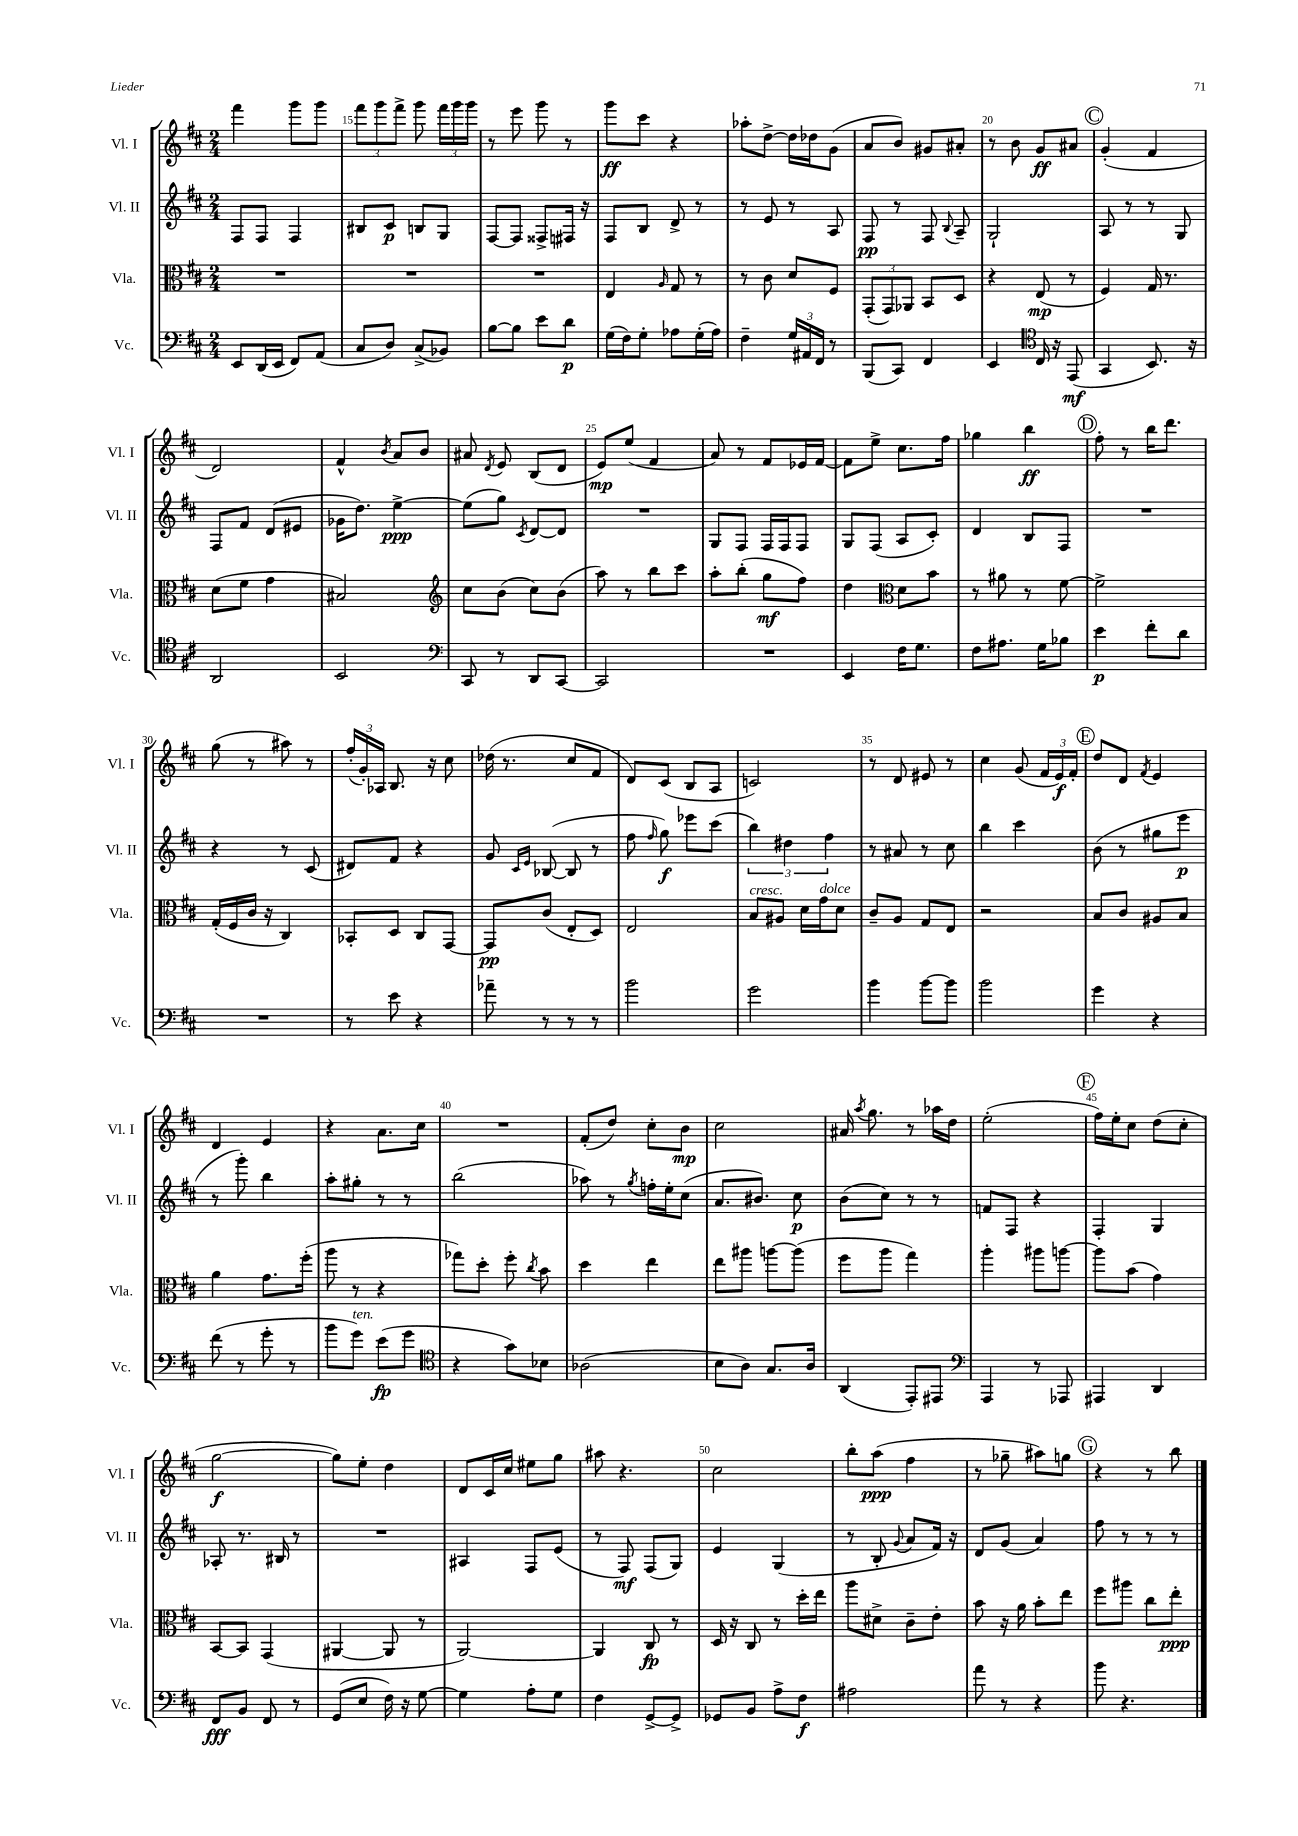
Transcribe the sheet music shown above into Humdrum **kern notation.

**kern	**dynam	**kern	**dynam	**kern	**dynam	**kern	**dynam
*part4	*part4	*part3	*part3	*part2	*part2	*part1	*part1
*staff4	*staff4	*staff3	*staff3	*staff2	*staff2	*staff1	*staff1
*I"Vc.	*	*I"Vla.	*	*I"Vl. II	*	*I"Vl. I	*
*I'Vc.	*	*I'Vla.	*	*I'Vl. II	*	*I'Vl. I	*
*clefF4	*	*clefC3	*	*clefG2	*	*clefG2	*
*k[f#c#]	*	*k[f#c#]	*	*k[f#c#]	*	*k[f#c#]	*
*M2/4	*	*M2/4	*	*M2/4	*	*M2/4	*
=14	=14	=14	=14	=14	=14	=14	=14
8EE/L	.	2r	.	8F#/L	.	4fff#\	.
(16DD/L	.	.	.	8F#/J	.	.	.
16EE/JJ	.	.	.	.	.	.	.
8FF#/L)	.	.	.	4F#/	.	8ggg\L	.
(8AA/J	.	.	.	.	.	8ggg\J	.
=15	=15	=15	=15	=15	=15	=15	=15
8C#/L	.	2r	.	8B#X/L	.	12fff#\L	.
.	.	.	.	.	.	12ggg\	.
8D/J)	.	.	.	8c#/J	p	.	.
.	.	.	.	.	.	12fff#^\J	.
(8C#^/L	.	.	.	8Bn/L	.	8ggg\	.
8BB-X/J)	.	.	.	8G/J	.	24fff#\LL	.
.	.	.	.	.	.	24ggg\	.
.	.	.	.	.	.	24ggg\JJ	.
=16	=16	=16	=16	=16	=16	=16	=16
[8B\L	.	2r	.	[8F#/L	.	8r	.
8B\J]	.	.	.	8F#/J]	.	8eee\	.
8e\L	.	.	.	8F##X^/L	.	8ggg\	.
8d\J	p	.	.	16F#X/Jk	.	8r	.
.	.	.	.	16r	.	.	.
=17	=17	=17	=17	=17	=17	=17	=17
(16G\LL	.	4E/	.	8F#/L	.	8ggg\L	ff
16F#\J)	.	.	.	.	.	.	.
8G'\J	.	.	.	8B/J	.	8ccc#\J	.
.	.	16qqA/	.	.	.	.	.
8A-X\L	.	8G/	.	8d^/	.	4r	.
(16G'\L	.	8r	.	8r	.	.	.
16A-\JJ)	.	.	.	.	.	.	.
=18	=18	=18	=18	=18	=18	=18	=18
4F#~\	.	8r	.	8r	.	8aa-X'\L	.
.	.	8c#\	.	8e/	.	[8dd^\J	.
24G/LL	.	8d/L	.	8r	.	16dd\LL]	.
24AA#X/	.	.	.	.	.	.	.
.	.	.	.	.	.	16dd-X\J	.
24FF#/JJ	.	.	.	.	.	.	.
8r	.	8F#/J	.	8A/	.	(8g\J	.
=19	=19	=19	=19	=19	=19	=19	=19
(8BBB/L	.	(12GG'/L	.	8F#/	pp	8a/L	.
.	.	12GG/)	.	.	.	.	.
8CC#/J)	.	.	.	8r	.	8b/J)	.
.	.	12AA-X/J	.	.	.	.	.
4FF#/	.	8BB/L	.	8F#/	.	8g#X/L	.
.	.	.	.	8qqB/	.	.	.
.	.	8D/J	.	8A~/	.	8a#X'/J	.
=20	=20	=20	=20	=20	=20	=20	=20
4EE/	.	4r	.	2G`/	.	8r	.
.	.	.	.	.	.	8b\	.
*clefC4	*	*	*	*	*	*	*
16C#/	.	(8E/	mp	.	.	8g/L	ff
16r	.	.	.	.	.	.	.
(8EE/	mf	8r	.	.	.	8a#X/J	.
!!LO:REH:place=s1:t=C
=21	=21	=21	=21	=21	=21	=21	=21
4GG/	.	4F#/)	.	8A/	.	(4g'/	.
.	.	.	.	8r	.	.	.
8.BB/)	.	16G/	.	8r	.	4f#/	.
.	.	8.r	.	.	.	.	.
.	.	.	.	8G/	.	.	.
16r	.	.	.	.	.	.	.
!!LO:LB:g=z
=22	=22	=22	=22	=22	=22	=22	=22
2AA/	.	(8d\L	.	8F#/L	.	2d/)	.
.	.	8f#\J	.	8f#/J	.	.	.
.	.	4g\	.	(8d/L	.	.	.
.	.	.	.	8e#X/J	.	.	.
=23	=23	=23	=23	=23	=23	=23	=23
2BB/	.	2B#X/)	.	16g-X\KL	.	4f#^^/	.
.	.	.	.	8.dd\J)	.	.	.
.	.	.	.	.	.	8qb/	.
.	.	.	.	[4ee^\	ppp	8a/L	.
.	.	.	.	.	.	8b/J	.
=24	=24	=24	=24	=24	=24	=24	=24
*clefF4	*	*clefG2	*	*	*	*	*
8CC#/	.	8cc#\L	.	(8ee\L]	.	8a#X/	.
.	.	.	.	.	.	8qd/	.
8r	.	(8b\J	.	8gg\J)	.	8e/	.
.	.	.	.	8qc#/	.	.	.
8DD/L	.	8cc#\L)	.	[8d/L	.	(8B/L	.
[8CC#/J	.	(8b\J	.	8d/J]	.	8d/J	.
=25	=25	=25	=25	=25	=25	=25	=25
2CC#/]	.	8aa\)	.	2r	.	8e/L)	mp
.	.	8r	.	.	.	(8ee/J	.
.	.	8bb\L	.	.	.	4f#/	.
.	.	8ccc#\J	.	.	.	.	.
=26	=26	=26	=26	=26	=26	=26	=26
2r	.	8aa'\L	.	8G/L	.	8a/)	.
.	.	(8bb'\J	.	8F#/J	.	8r	.
.	.	8gg\L	mf	16F#/LL	.	8f#/L	.
.	.	.	.	16F#/J	.	.	.
.	.	8ff#\J)	.	8F#/J	.	16e-X/L	.
.	.	.	.	.	.	[16f#/JJ	.
=27	=27	=27	=27	=27	=27	=27	=27
4EE/	.	4dd\	.	8G/L	.	8f#\L]	.
.	.	.	.	(8F#/J	.	8ee^\J	.
*	*	*clefC3	*	*	*	*	*
16F#\KL	.	8d\L	.	8A/L	.	8.cc#\L	.
8.G\J	.	.	.	.	.	.	.
.	.	8b\J	.	8c#'/J)	.	.	.
.	.	.	.	.	.	16ff#\Jk	.
=28	=28	=28	=28	=28	=28	=28	=28
8F#\L	.	8r	.	4d/	.	4gg-X\	.
8.A#X\J	.	8a#X\	.	.	.	.	.
.	.	8r	.	8B/L	.	4bb\	ff
16G\KL	.	.	.	.	.	.	.
8B-X\J	.	[8f#\	.	8F#/J	.	.	.
!!LO:REH:place=s1:t=D
=29	=29	=29	=29	=29	=29	=29	=29
4e\	p	2f#^\]	.	2r	.	8ff#'\	.
.	.	.	.	.	.	8r	.
8f#'\L	.	.	.	.	.	16bb\KL	.
.	.	.	.	.	.	8.ddd\J	.
8d\J	.	.	.	.	.	.	.
!!LO:LB:g=z
=30	=30	=30	=30	=30	=30	=30	=30
2r	.	(16G'/LL	.	4r	.	(8gg\	.
.	.	16F#/	.	.	.	.	.
.	.	16c#/JJ	.	.	.	8r	.
.	.	16r	.	.	.	.	.
.	.	4C#/)	.	8r	.	8aa#X\)	.
.	.	.	.	(8c#/	.	8r	.
=31	=31	=31	=31	=31	=31	=31	=31
8r	.	8BB-X'/L	.	8d#X/L)	.	(24ff#'/LL	.
.	.	.	.	.	.	24g'/)	.
.	.	.	.	.	.	24A-X/JJ	.
8e\	.	8D/J	.	8f#/J	.	8.B/	.
4r	.	8C#/L	.	4r	.	.	.
.	.	.	.	.	.	16r	.
.	.	[8GG/J	.	.	.	8cc#\	.
=32	=32	=32	=32	=32	=32	=32	=32
8a-X~\	.	8GG/L]	pp	8g/	.	(16dd-X\	.
.	.	.	.	.	.	8.r	.
.	.	.	.	16qqc#/LL	.	.	.
.	.	.	.	16qqe/JJ	.	.	.
8r	.	(8c#/J	.	([8B-X/	.	.	.
8r	.	8E'/L	.	8B-/]	.	8cc#/L	.
8r	.	8D/J)	.	8r	.	8f#/J	.
=33	=33	=33	=33	=33	=33	=33	=33
2b\	.	2E/	.	8ff#\	.	8d/L)	.
.	.	.	.	16qqff#/	.	.	.
.	.	.	.	8gg\)	f	(8c#/J	.
.	.	.	.	8eee-X\L	.	8B/L	.
.	.	.	.	(8ccc#\J	.	8A/J	.
=34	=34	=34	=34	=34	=34	=34	=34
!	!	!LO:TX:a:i:t=cresc.	!	!	!	!	!
2g\	.	8B/L	.	6bb\)	.	2cn/)	.
.	.	8A#X/J	.	.	.	.	.
.	.	.	.	6dd#X\	.	.	.
.	.	16d\LL	.	.	.	.	.
!	!	!LO:TX:a:i:t=dolce	!	!	!	!	!
.	.	16g\J	.	.	.	.	.
.	.	.	.	6ff#\	.	.	.
.	.	8d\J	.	.	.	.	.
=35	=35	=35	=35	=35	=35	=35	=35
4b\	.	8c#~/L	.	8r	.	8r	.
.	.	8A/J	.	8a#X/	.	8d/	.
[8b\L	.	8G/L	.	8r	.	8e#X/	.
8b\J]	.	8E/J	.	8cc#\	.	8r	.
=36	=36	=36	=36	=36	=36	=36	=36
2b\	.	2r	.	4bb\	.	4cc#\	.
.	.	.	.	4ccc#\	.	(8g/	.
.	.	.	.	.	.	24f#/LL	.
.	.	.	.	.	.	24e/)	f
.	.	.	.	.	.	24f#'/JJ	.
!!LO:REH:place=s1:t=E
=37	=37	=37	=37	=37	=37	=37	=37
4g\	.	8B/L	.	(8b\	.	8dd/L	.
.	.	8c#/J	.	8r	.	8d/J	.
.	.	.	.	.	.	8qf#/	.
4r	.	8A#X/L	.	8gg#X\L	.	4e/	.
.	.	8B/J	.	8eee\J	p	.	.
!!LO:LB:g=z
=38	=38	=38	=38	=38	=38	=38	=38
(8f#\	.	4a\	.	8r	.	4d/	.
8r	.	.	.	8ggg'\)	.	.	.
8g'\	.	8.g\L	.	4bb\	.	4e/	.
8r	.	.	.	.	.	.	.
.	.	(16ff#'\Jk	.	.	.	.	.
=39	=39	=39	=39	=39	=39	=39	=39
8b\L	.	8aa\	.	8aa'\L	.	4r	.
!LO:TX:a:i:t=ten.	!	!	!	!	!	!	!
8g\J)	.	8r	.	8gg#X'\J	.	.	.
(8e\L	fp	4r	.	8r	.	8.a\L	.
8g\J	.	.	.	8r	.	.	.
.	.	.	.	.	.	16cc#\Jk	.
=40	=40	=40	=40	=40	=40	=40	=40
*clefC4	*	*	*	*	*	*	*
4r	.	8gg-X\L)	.	(2bb\	.	2r	.
.	.	8dd'\J	.	.	.	.	.
8g\L)	.	8ff#'\	.	.	.	.	.
.	.	8qcc#/	.	.	.	.	.
8B-X\J	.	8b\	.	.	.	.	.
=41	=41	=41	=41	=41	=41	=41	=41
(2A-X\	.	4dd\	.	8aa-X\)	.	(8f#'/L	.
.	.	.	.	8r	.	8dd/J)	.
.	.	.	.	8qgg/	.	.	.
.	.	4ee\	.	16ffn'\LL	.	8cc#'\L	.
.	.	.	.	16ee'\J	.	.	.
.	.	.	.	(8cc#\J	.	8b\J	mp
=42	=42	=42	=42	=42	=42	=42	=42
8B\L	.	8ee\L	.	8.a/L	.	2cc#\	.
8A\J)	.	8aa#X\J	.	.	.	.	.
.	.	.	.	8.b#X/J)	.	.	.
8.G/L	.	[8aan\L	.	.	.	.	.
.	.	(8aa\J]	.	8cc#\	p	.	.
16A/Jk	.	.	.	.	.	.	.
=43	=43	=43	=43	=43	=43	=43	=43
(4AA/	.	8ff#\L	.	(8b\L	.	16a#X/	.
.	.	.	.	.	.	8qaa/	.
.	.	.	.	.	.	8.gg\	.
.	.	8aa\J	.	8cc#\J)	.	.	.
8EE'/L)	.	4gg\)	.	8r	.	8r	.
8EE#X/J	.	.	.	8r	.	16aa-X\LL	.
.	.	.	.	.	.	16dd\JJ	.
=44	=44	=44	=44	=44	=44	=44	=44
*clefF4	*	*	*	*	*	*	*
4AAA/	.	4aa'\	.	8fn/L	.	(2ee'\	.
.	.	.	.	8F#/J	.	.	.
8r	.	8aa#X\L	.	4r	.	.	.
8AAA-X/	.	[8aan\J	.	.	.	.	.
!!LO:REH:place=s1:t=F
=45	=45	=45	=45	=45	=45	=45	=45
4AAA#X/	.	8aa\L]	.	4F#'/	.	16ff#\LL)	.
.	.	.	.	.	.	16ee'\J	.
.	.	(8b\J	.	.	.	8cc#\J	.
4DD/	.	4g\)	.	4G/	.	(8dd\L	.
.	.	.	.	.	.	8cc#'\J	.
!!LO:LB:g=z
=46	=46	=46	=46	=46	=46	=46	=46
8FF#/L	fff	[8BB/L	.	8A-X'/	.	[2gg\	f
8BB/J	.	8BB/J]	.	8.r	.	.	.
8FF#/	.	(4GG/	.	.	.	.	.
.	.	.	.	16B#X/	.	.	.
8r	.	.	.	8r	.	.	.
=47	=47	=47	=47	=47	=47	=47	=47
(8GG/L	.	[4AA#X/	.	2r	.	8gg\L])	.
8E/J	.	.	.	.	.	8ee'\J	.
16F#\)	.	8AA#/]	.	.	.	4dd\	.
16r	.	.	.	.	.	.	.
[8G\	.	8r	.	.	.	.	.
=48	=48	=48	=48	=48	=48	=48	=48
4G\]	.	[2AA/)	.	4A#X/	.	8d/L	.
.	.	.	.	.	.	16c#/L	.
.	.	.	.	.	.	16cc#/JJ	.
8A'\L	.	.	.	8F#/L	.	8ee#X\L	.
8G\J	.	.	.	(8e/J	.	8gg\J	.
=49	=49	=49	=49	=49	=49	=49	=49
4F#\	.	4AA/]	.	8r	.	8aa#X\	.
.	.	.	.	8F#/)	mf	4.r	.
[8GG^/L	.	8C#/	fp	(8F#/L	.	.	.
8GG^/J]	.	8r	.	8G/J)	.	.	.
=50	=50	=50	=50	=50	=50	=50	=50
8GG-X/L	.	16D/	.	4e/	.	2cc#\	.
.	.	16r	.	.	.	.	.
8BB/J	.	8C#/	.	.	.	.	.
8A^\L	.	8r	.	(4G/	.	.	.
8F#\J	f	16dd'\LL	.	.	.	.	.
.	.	16ee\JJ	.	.	.	.	.
=51	=51	=51	=51	=51	=51	=51	=51
2A#X\	.	8aa\L	.	8r	.	8bb'\L	.
.	.	8d#X^\J	.	8B'/	.	(8aa\J	ppp
.	.	.	.	8qqg/	.	.	.
.	.	8c#~\L	.	8a/L	.	4ff#\	.
.	.	8e'\J	.	16f#/Jk)	.	.	.
.	.	.	.	16r	.	.	.
=52	=52	=52	=52	=52	=52	=52	=52
8a\	.	8b\	.	8d/L	.	8r	.
8r	.	16r	.	(8g/J	.	8gg-X~\	.
.	.	16a\	.	.	.	.	.
4r	.	8b'\L	.	4a/)	.	8aa#X\L)	.
.	.	8ee\J	.	.	.	8ggn\J	.
!!LO:REH:place=s1:t=G
=53	=53	=53	=53	=53	=53	=53	=53
8b\	.	8ff#\L	.	8ff#\	.	4r	.
4.r	.	8aa#X\J	.	8r	.	.	.
.	.	8cc#\L	.	8r	.	8r	.
.	.	8ee'\J	ppp	8r	.	8bb\	.
==	==	==	==	==	==	==	==
*-	*-	*-	*-	*-	*-	*-	*-
